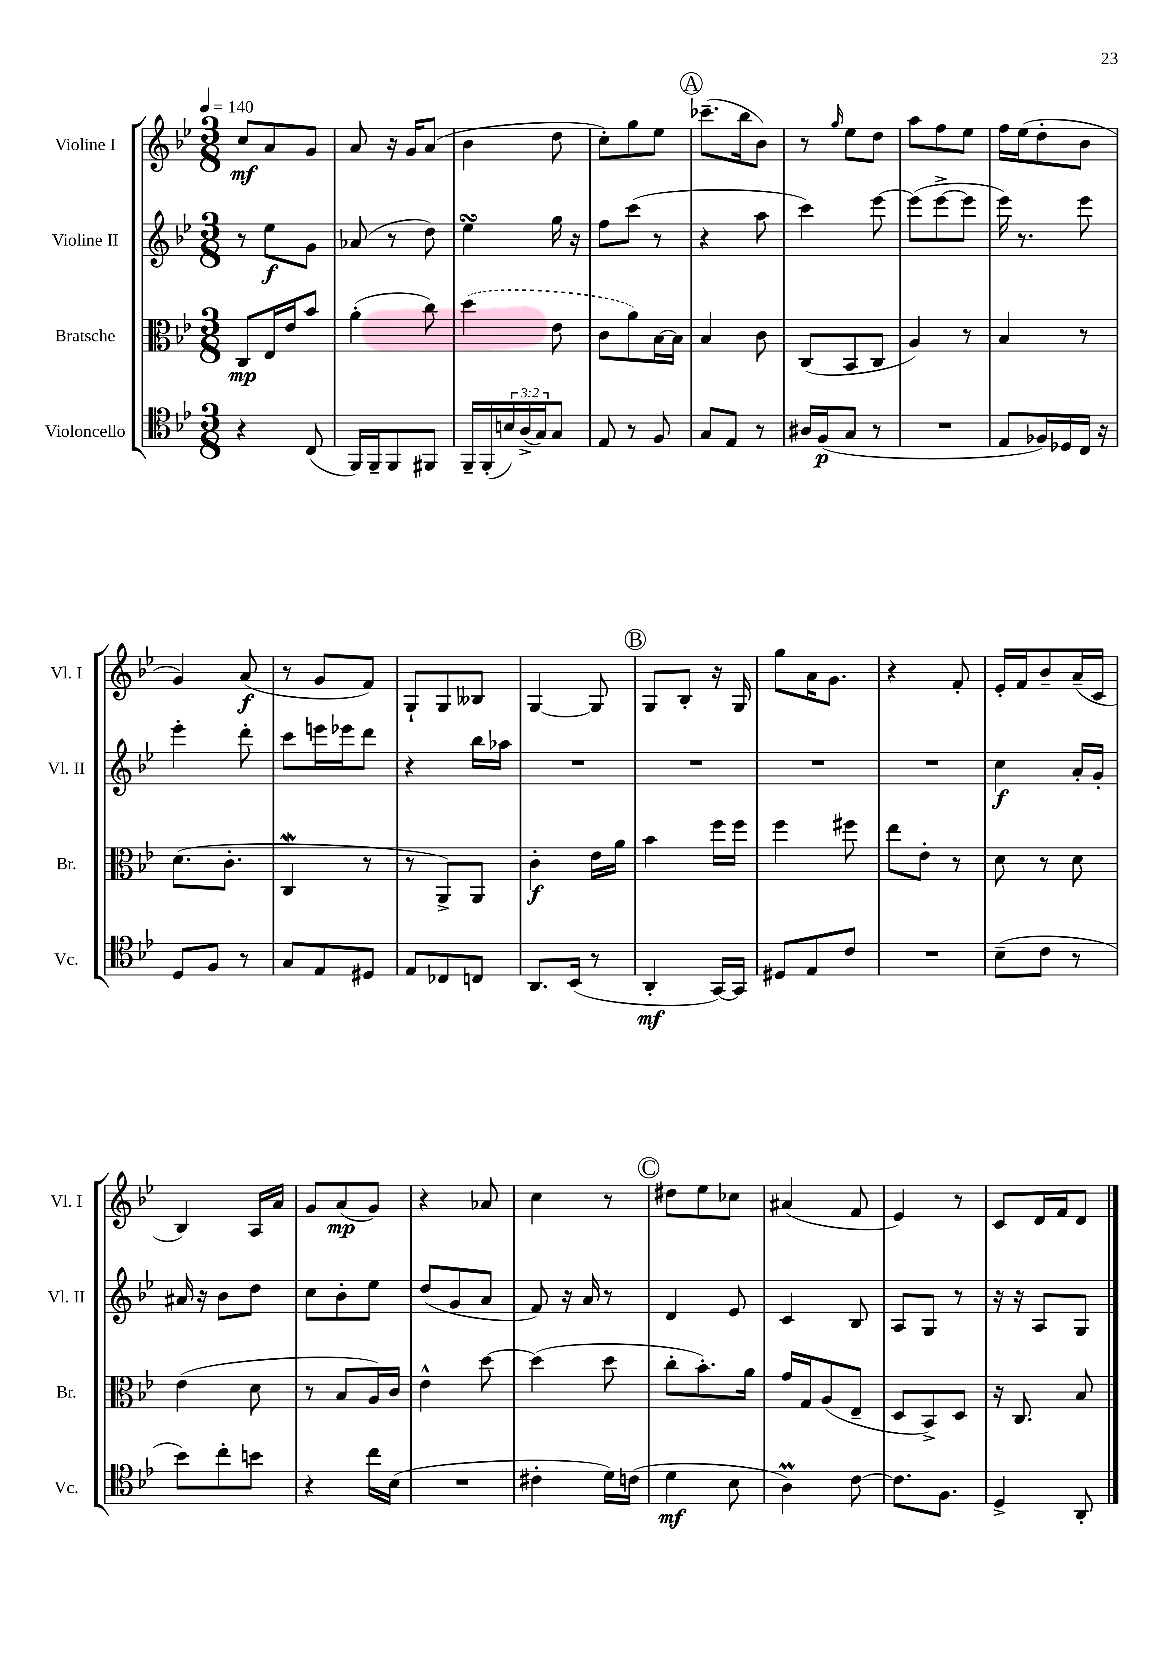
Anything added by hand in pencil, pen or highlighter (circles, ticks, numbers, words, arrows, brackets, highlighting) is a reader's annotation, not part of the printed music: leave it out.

**kern	**kern	**kern	**kern
*staff4	*staff3	*staff2	*staff1
*clefC4	*clefC3	*clefG2	*clefG2
*k[b-e-]	*k[b-e-]	*k[b-e-]	*k[b-e-]
*M3/8	*M3/8	*M3/8	*M3/8
*MM140	*MM140	*MM140	*MM140
4r	8C	8r	8cc
.	16E-	8ee-	8a
.	16e-	.	.
(8C	8b-	8g	8g
=	=	=	=
16FF)	(4a'	(8a-	8a
16FF~	.	.	.
8FF	.	8r	16r
.	.	.	16g
8FF#	8cc)	8dd)	(8a
=	=	=	=
16FF~	(4dd	4ee-	4b-
(16FF'	.	.	.
24B)	.	.	.
(24A^	.	.	.
24G)	.	.	.
8G	8e-	16gg	8dd
.	.	16r	.
=	=	=	=
8E-	8c	8ff	8cc')
8r	8a)	(8ccc	8gg
8F	[16B-	8r	8ee-
.	16B-]	.	.
=	=	=	=
8G	4B-	4r	(8.ccc-~
8E-	.	.	.
.	.	.	16bb-
8r	8c	8aa	8b-)
=	=	=	=
16A#	(8C	4ccc)	8r
(16F	.	.	.
.	.	.	16qqgg
8G	8BB-	.	8ee-
8r	8C	[8eee-	8dd
=	=	=	=
4.r	4A)	(8eee-]	8aa
.	.	[8eee-^	8ff
.	8r	8eee-]	8ee-
=	=	=	=
8E-	4B-	16eee-)	16ff
.	.	8.r	(16ee-
16F-)	.	.	8dd'
16D-	.	.	.
16C	8r	8eee-	8b-
16r	.	.	.
=	=	=	=
8D	(8.d	4eee-'	4g)
8F	.	.	.
.	8.c'	.	.
8r	.	8ddd'	(8a
=	=	=	=
8G	4C	8ccc	8r
8E-	.	16eee	8g
.	.	16eee-	.
8D#	8r	8ddd	8f)
=	=	=	=
8E-	8r	4r	8G`
8C-	8AA^)	.	8G
8C	8AA	16bb-	8B--
.	.	16aa-	.
=	=	=	=
8.AA	4c'	4.r	[4G
(16BB-	.	.	.
8r	16e-	.	8G]
.	16a	.	.
=	=	=	=
4AA'	4b-	4.r	8G
.	.	.	8B-'
[16GG)	16ff	.	16r
16GG]	16ff	.	16G
=	=	=	=
8D#	4ff	4.r	8gg
8E-	.	.	16a
.	.	.	8.g
8c	8ff#	.	.
=	=	=	=
4.r	8ee-	4.r	4r
.	8e-'	.	.
.	8r	.	8f'
=	=	=	=
(8B-~	8d	4cc	16e-'
.	.	.	16f
8c	8r	.	8b-~
8r	8d	16a'	(16a~
.	.	16g'	16c
=	=	=	=
8b-)	(4e-	16a#	4B-)
.	.	16r	.
8cc'	.	8b-	.
8b	8d	8dd	16A
.	.	.	16a
=	=	=	=
4r	8r	8cc	8g
.	8B-	8b-'	(8a
16cc	16A)	8ee-	8g)
(16B-	16c	.	.
=	=	=	=
4.r	4e-^^	(8dd	4r
.	.	8g	.
.	[8dd	8a	8a-
=	=	=	=
4c#'	(4dd]	8f)	4cc
.	.	16r	.
.	.	16a	.
16d)	8dd	8r	8r
(16c	.	.	.
=	=	=	=
4d	8cc'	4d	8dd#
.	8.b-')	.	8ee-
8B-	.	8e-	8cc-
.	16a	.	.
=	=	=	=
4A)	16g	4c	(4a#
.	16G	.	.
.	(8A	.	.
[8c	8E-~	8B-	8f
=	=	=	=
8.c]	8D	8A	4e-)
.	8BB-^)	8G	.
8.F	.	.	.
.	8D	8r	8r
=	=	=	=
4D^	16r	16r	8c
.	8.C	16r	.
.	.	8A	16d
.	.	.	16f
8AA'	8B-	8G	8d
==	==	==	==
*-	*-	*-	*-
